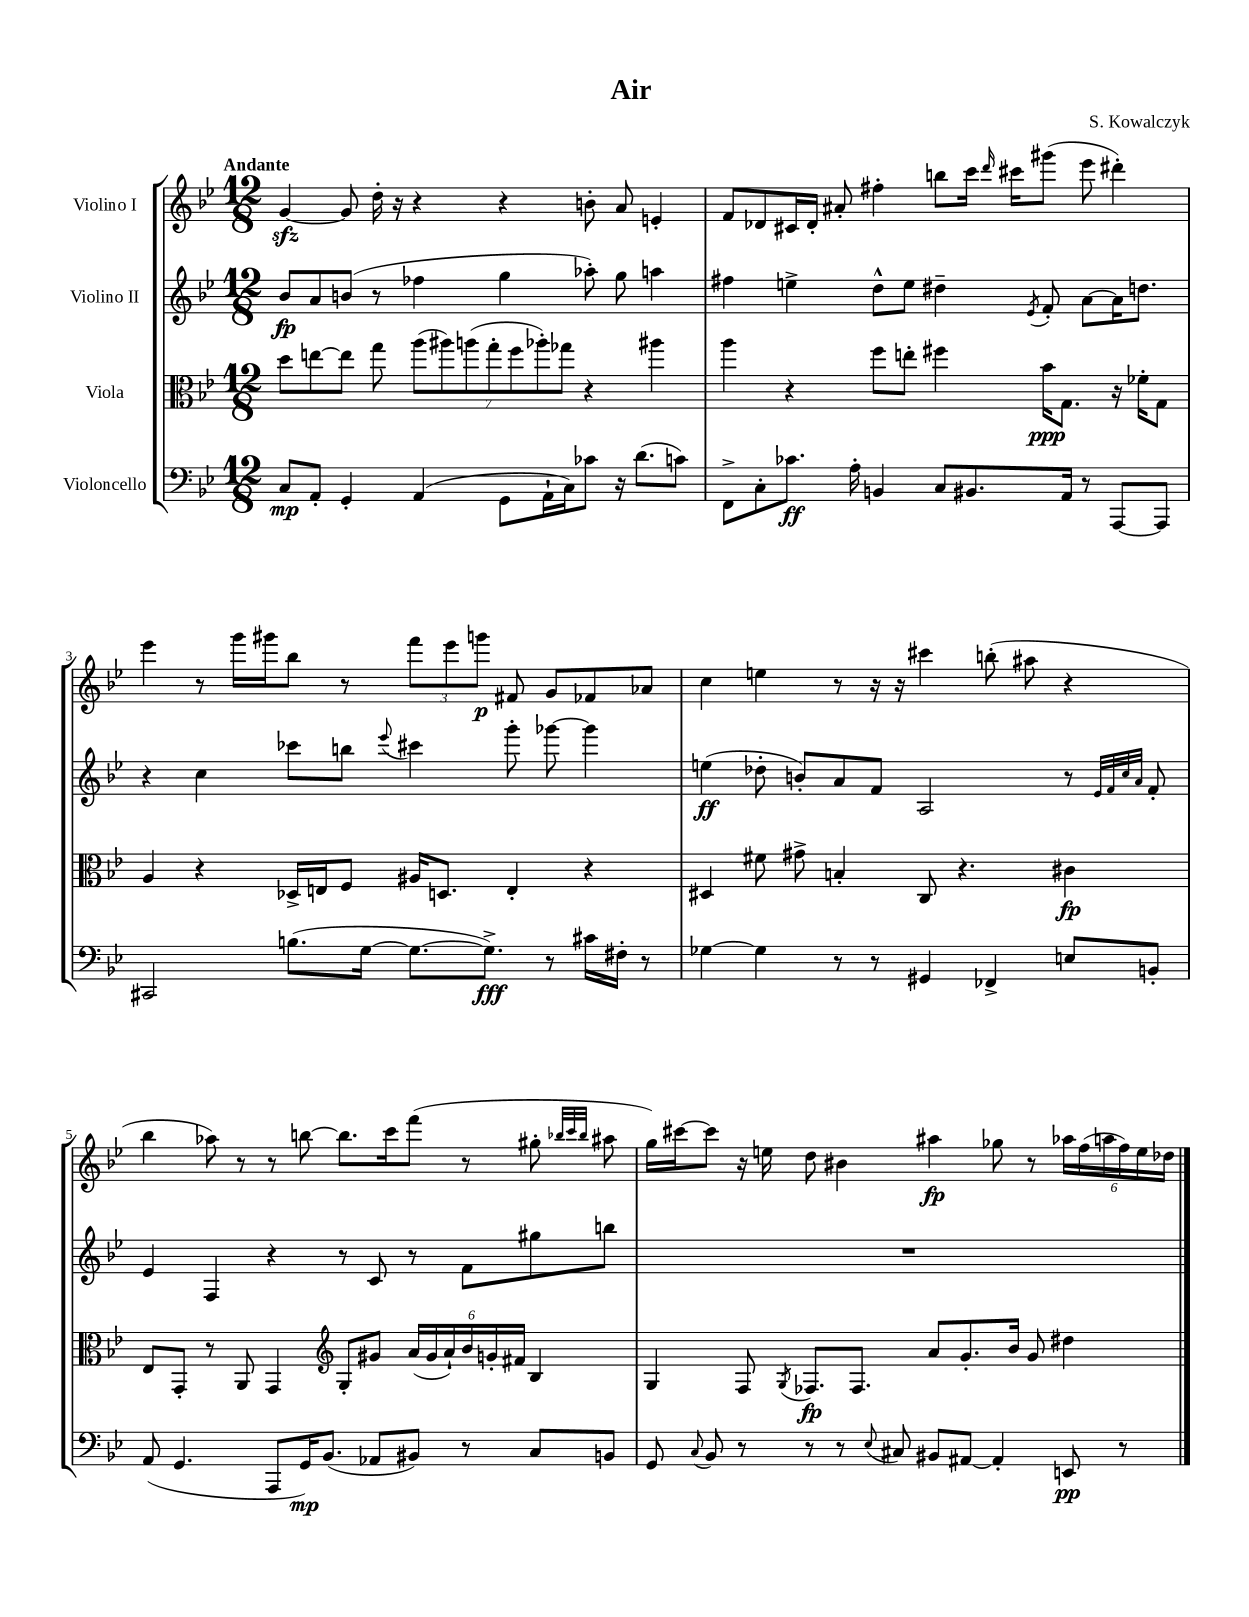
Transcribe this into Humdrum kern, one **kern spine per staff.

**kern	**kern	**kern	**kern
*staff4	*staff3	*staff2	*staff1
*clefF4	*clefC3	*clefG2	*clefG2
*k[b-e-]	*k[b-e-]	*k[b-e-]	*k[b-e-]
*M12/8	*M12/8	*M12/8	*M12/8
8C	8dd	8b-	[4g
8AA'	[8ee	8a	.
4GG'	8ee]	(8b	8g]
.	8gg	8r	16dd'
.	.	.	16r
(4AA	(14aa	4ff-	4r
.	14aa#)	.	.
.	(14aa	.	.
.	14gg'	.	.
8GG	.	4gg	4r
.	14ff	.	.
.	14aa-')	.	.
16AA`	.	.	.
.	14gg-	.	.
16C)	.	.	.
8c-	4r	8aa-')	8b'
16r	.	8gg	8a
(8.d	.	.	.
.	4aa#	4aa	4e'
8c)	.	.	.
=	=	=	=
8FF^	4aa	4ff#	8f
8C'	.	.	8d-
8.c-	4r	4ee^	16c#
.	.	.	16d-'
.	.	.	8a#'
16A'	.	.	.
4BB	8ff	8dd^^	4ff#'
.	8ee'	8ee	.
8C	4ff#	4dd#~	8bb
8.BB#	.	.	16ccc
.	.	.	16qqddd
.	.	.	16ccc#
.	.	8qe-	.
.	16b-	8f'	(8ggg#
16AA	8.G	.	.
8r	.	[8a	8eee-
[8AAA	16r	16a]	4ddd#')
.	16f-'	8.dd	.
8AAA]	8G	.	.
=	=	=	=
2CC#	4A	4r	4eee-
.	4r	4cc	8r
.	.	.	16ggg
.	.	.	16ggg#
(8.B	16D-^	8ccc-	8bb-
.	16E	.	.
.	8F	8bb	8r
[16G	.	.	.
.	.	8qqeee-	.
8.G_	16A#	4ccc#	12fff
.	8.D	.	.
.	.	.	12eee-
.	.	.	12ggg
8.G^])	.	.	.
.	4E'	8ggg'	8f#
8r	.	[8ggg-	8g
16c#	4r	4ggg-]	8f-
16F#'	.	.	.
8r	.	.	8a-
=	=	=	=
[4G-	4D#	(4ee	4cc
4G-]	8f#	8dd-'	4ee
.	8g#^	8b')	.
8r	4B'	8a	8r
8r	.	8f	16r
.	.	.	16r
4GG#	8C	2A	4ccc#
.	4.r	.	.
4FF-^	.	.	(8bb'
.	.	.	8aa#
8E	4c#	8r	4r
.	.	32qqe-	.
.	.	32qqf	.
.	.	32qqcc	.
.	.	32qqa	.
8BB'	.	8f'	.
=	=	=	=
(8AA	8E-	4e-	4bb-
4.GG	8GG'	.	.
.	8r	4F	8aa-)
.	8AA	.	8r
8AAA	4GG	4r	8r
16GG)	.	.	[8bb
(8.BB-	.	.	.
*	*clefG2	*	*
.	8G'	8r	8.bb]
8AA-	8g#	8c	.
.	.	.	16ccc
8BB#)	(24a	8r	(8fff
.	24g#	.	.
.	24a`)	.	.
8r	24b-	8f	8r
.	24g'	.	.
.	24f#	.	.
8C	4B-	8gg#	8gg#'
.	.	.	32qqbb-
.	.	.	32qqccc
.	.	.	32qqbb-
8BB	.	8bb	8aa#
=	=	=	=
8GG	4G	1.r	16gg)
.	.	.	[16ccc#
8qqC	.	.	.
8BB-	.	.	8ccc#]
8r	8F	.	16r
.	.	.	16ee
.	8qG	.	.
8r	8.F-	.	8dd
8r	.	.	4b#
.	8.F-	.	.
8qqE-	.	.	.
8C#	.	.	.
8BB#	8a	.	4aa#
[8AA#	8.g'	.	.
4AA#']	.	.	8gg-
.	16b-	.	.
.	8g	.	8r
8EE	4dd#	.	24aa-
.	.	.	(24ff
.	.	.	24aa
8r	.	.	24ff)
.	.	.	24ee
.	.	.	24dd-
==	==	==	==
*-	*-	*-	*-
